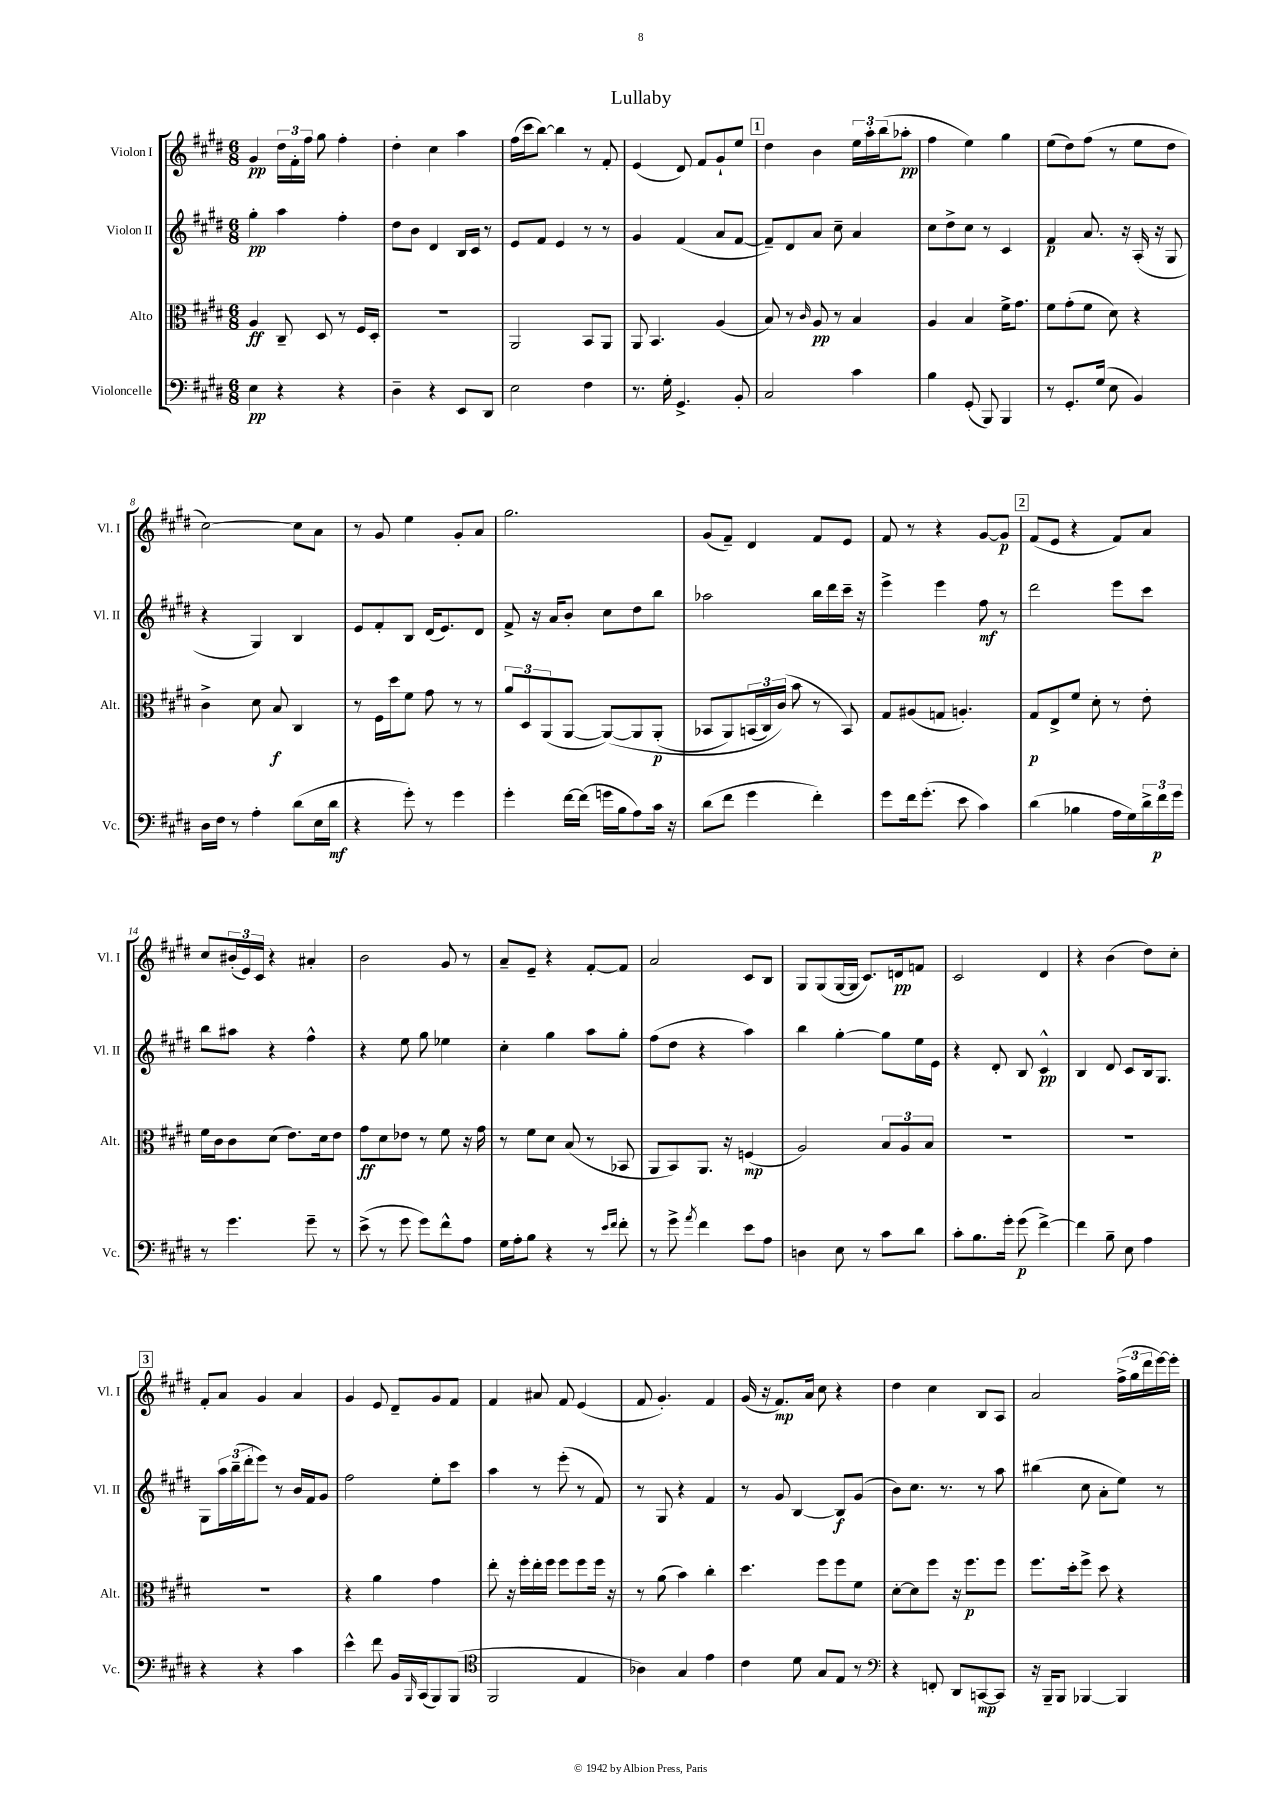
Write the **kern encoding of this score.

**kern	**dynam	**kern	**dynam	**kern	**dynam	**kern	**dynam
*part4	*part4	*part3	*part3	*part2	*part2	*part1	*part1
*staff4	*staff4	*staff3	*staff3	*staff2	*staff2	*staff1	*staff1
*I"Violoncelle	*	*I"Alto	*	*I"Violon II	*	*I"Violon I	*
*I'Vc.	*	*I'Alt.	*	*I'Vl. II	*	*I'Vl. I	*
*clefF4	*	*clefC3	*	*clefG2	*	*clefG2	*
*k[f#c#g#d#]	*	*k[f#c#g#d#]	*	*k[f#c#g#d#]	*	*k[f#c#g#d#]	*
*M6/8	*	*M6/8	*	*M6/8	*	*M6/8	*
=1	=1	=1	=1	=1	=1	=1	=1
4E\	pp	4A/	ff	4gg#'\	pp	4g#/	pp
4r	.	8C#~/	.	4aa\	.	24dd#\LL	.
.	.	.	.	.	.	24f#'\	.
.	.	.	.	.	.	24ff#\JJ	.
.	.	8D#/	.	.	.	8gg#\	.
4r	.	8r	.	4ff#'\	.	4ff#'\	.
.	.	16F#/LL	.	.	.	.	.
.	.	16D#'/JJ	.	.	.	.	.
=2	=2	=2	=2	=2	=2	=2	=2
4D#~\	.	2.r	.	8dd#\L	.	4dd#'\	.
.	.	.	.	8b\J	.	.	.
4r	.	.	.	4d#/	.	4cc#\	.
8EE/L	.	.	.	16B/LL	.	4aa\	.
.	.	.	.	16c#/JJ	.	.	.
8DD#/J	.	.	.	8r	.	.	.
=3	=3	=3	=3	=3	=3	=3	=3
2E\	.	2AA/	.	8e/L	.	(16ff#\LL	.
.	.	.	.	.	.	16ccc#\J	.
.	.	.	.	8f#/J	.	[8bb\J)	.
.	.	.	.	4e/	.	4bb\]	.
4F#\	.	8BB/L	.	8r	.	8r	.
.	.	8AA/J	.	8r	.	8f#'/	.
=4	=4	=4	=4	=4	=4	=4	=4
8.r	.	8AA/	.	4g#/	.	(4e/	.
.	.	4.BB/	.	.	.	.	.
16G#'\	.	.	.	.	.	.	.
4.GG#^/	.	.	.	(4f#/	.	8d#/)	.
.	.	.	.	.	.	8f#/L	.
.	.	(4A/	.	8a/L	.	8g#`/	.
8BB'/	.	.	.	[8f#/J	.	8ee/J	.
!!LO:REH:place=s1:t=1
=5	=5	=5	=5	=5	=5	=5	=5
2C#/	.	8B/)	.	8f#~/L])	.	4dd#\	.
.	.	8r	.	8d#/	.	.	.
.	.	16qqc#/	.	.	.	.	.
.	.	8A/	pp	8a/J	.	4b\	.
.	.	8r	.	8cc#~\	.	.	.
4c#\	.	4B/	.	4a/	.	24ee\LL	.
.	.	.	.	.	.	24aa'\	.
.	.	.	.	.	.	(24bb\J	.
.	.	.	.	.	.	8aa-X'\J	pp
=6	=6	=6	=6	=6	=6	=6	=6
4B\	.	4A/	.	8cc#\L	.	4ff#\	.
.	.	.	.	8dd#^\	.	.	.
(8GG#'/	.	4B/	.	8cc#\J	.	4ee\)	.
8BBB/)	.	.	.	8r	.	.	.
4BBB/	.	16f#^\KL	.	4c#/	.	4gg#\	.
.	.	8.g#\J	.	.	.	.	.
=7	=7	=7	=7	=7	=7	=7	=7
8r	.	8f#\L	.	4f#/	p	(8ee\L	.
8.GG#'/L	.	(8g#'\	.	.	.	8dd#\)	.
.	.	8f#\J	.	8.a/	.	(8ff#\J	.
(16G#/Jk	.	.	.	.	.	.	.
8E\	.	8d#\)	.	.	.	8r	.
.	.	.	.	16r	.	.	.
4BB/)	.	4r	.	(16A'/	.	8ee\L	.
.	.	.	.	16r	.	.	.
.	.	.	.	8G#/	.	8dd#\J	.
!!LO:LB:g=z
=8	=8	=8	=8	=8	=8	=8	=8
16D#\LL	.	4c#^\	.	4r	.	[2cc#\)	.
16F#\JJ	.	.	.	.	.	.	.
8r	.	.	.	.	.	.	.
4A'\	.	8d#\	.	4G#/)	.	.	.
.	.	8B/	f	.	.	.	.
(8d#\L	.	4C#/	.	4B/	.	8cc#\L]	.
16E\L	.	.	.	.	.	8a\J	.
16d#\JJ	mf	.	.	.	.	.	.
=9	=9	=9	=9	=9	=9	=9	=9
4r	.	8r	.	8e/L	.	8r	.
.	.	16F#\LL	.	8f#'/	.	8g#/	.
.	.	16dd#\J	.	.	.	.	.
8g#'\)	.	8f#\J	.	8B/J	.	4ee\	.
8r	.	8g#\	.	(16d#/KL	.	.	.
.	.	.	.	8.e/)	.	.	.
4g#\	.	8r	.	.	.	8g#'/L	.
.	.	8r	.	8d#/J	.	8a/J	.
=10	=10	=10	=10	=10	=10	=10	=10
4g#'\	.	12a/L	.	8f#^/	.	2.gg#\	.
.	.	12D#/	.	.	.	.	.
.	.	.	.	16r	.	.	.
.	.	(12AA/	.	.	.	.	.
.	.	.	.	16a/KL	.	.	.
[16f#\LL	.	[8AA/J	.	8b'/J	.	.	.
(16f#\JJ]	.	.	.	.	.	.	.
16gn\LL	.	(8AA/L_)	.	8cc#\L	.	.	.
16B\J	.	.	.	.	.	.	.
8A\)	.	8AA/]	.	8dd#\	.	.	.
16c#\Jk	.	(8AA'/J	p	8bb\J	.	.	.
16r	.	.	.	.	.	.	.
=11	=11	=11	=11	=11	=11	=11	=11
(8d#\L	.	8BB-X/L	.	2aa-X\	.	(8g#/L	.
8f#\J	.	8AA/)	.	.	.	8f#~/J)	.
4g#\	.	(24BBn/L	.	.	.	4d#/	.
.	.	24C#/)	.	.	.	.	.
.	.	(24c#/JJ)	.	.	.	.	.
.	.	8b\	.	.	.	.	.
4f#'\)	.	8r	.	16bb\LL	.	8f#/L	.
.	.	.	.	16ddd#\	.	.	.
.	.	8BB/)	.	16ccc#~\JJ	.	8e/J	.
.	.	.	.	16r	.	.	.
=12	=12	=12	=12	=12	=12	=12	=12
8g#\L	.	8G#/L	.	4eee^\	.	8f#/	.
16f#\k	.	(8A#X/	.	.	.	8r	.
(8.g#'\J	.	.	.	.	.	.	.
.	.	8Gn/J	.	4eee\	.	4r	.
8e\	.	4.An'/)	.	.	.	.	.
4c#\)	.	.	.	8ff#\	mf	[8g#/L	.
.	.	.	.	8r	.	8g#/J]	p
!!LO:REH:place=s1:t=2
=13	=13	=13	=13	=13	=13	=13	=13
(4d#\	.	8G#/L	p	2ddd#\	.	(8f#/L	.
.	.	8E^/	.	.	.	8e/J	.
4B-X\	.	8f#/J	.	.	.	4r	.
.	.	8d#'\	.	.	.	.	.
16A\LL	.	8r	.	8eee\L	.	8f#/L)	.
16G#\)	.	.	.	.	.	.	.
24d#^\	.	8e'\	.	8ccc#\J	.	8a/J	.
24f#\	p	.	.	.	.	.	.
24g#\JJ	.	.	.	.	.	.	.
!!LO:LB:g=z
=14	=14	=14	=14	=14	=14	=14	=14
8r	.	16f#\LL	.	8bb\L	.	8cc#/L	.
.	.	16c#\J	.	.	.	.	.
4.g#\	.	8c#\	.	8aa#X\J	.	(24b#X'/L	.
.	.	.	.	.	.	24e/)	.
.	.	.	.	.	.	24c#/JJ	.
.	.	(8d#\J	.	4r	.	4r	.
.	.	8.e\L)	.	.	.	.	.
8g#~\	.	.	.	4ff#^^\	.	4a#X'/	.
.	.	16d#\k	.	.	.	.	.
8r	.	8e\J	.	.	.	.	.
=15	=15	=15	=15	=15	=15	=15	=15
(8e^\	.	8g#\L	ff	4r	.	2b\	.
8r	.	8d#\	.	.	.	.	.
8g#\	.	8e-X\J	.	8ee\	.	.	.
8g#\L)	.	8r	.	8gg#\	.	.	.
8f#^^\	.	8f#\	.	4ee-X\	.	8g#/	.
8A\J	.	16r	.	.	.	8r	.
.	.	16g#\	.	.	.	.	.
=16	=16	=16	=16	=16	=16	=16	=16
16G#\LL	.	8r	.	4cc#'\	.	8a~/L	.
16A'\J	.	.	.	.	.	.	.
8B\J	.	8f#\L	.	.	.	8e~/J	.
4r	.	8d#\J	.	4gg#\	.	4r	.
.	.	(8B/	.	.	.	.	.
8r	.	8r	.	8aa\L	.	[8f#'/L	.
16qqe/LL	.	.	.	.	.	.	.
16qqf#/JJ	.	.	.	.	.	.	.
8f#'\	.	8BB-X/	.	8gg#'\J	.	8f#/J]	.
=17	=17	=17	=17	=17	=17	=17	=17
8r	.	8AA/L	.	(8ff#\L	.	2a/	.
8g#^\	.	8BB/)	.	8dd#\J	.	.	.
8qa/	.	.	.	.	.	.	.
4f#\	.	8.AA/J	.	4r	.	.	.
.	.	16r	.	.	.	.	.
8e\L	.	(4Fn/	mp	4aa\)	.	8c#/L	.
8A\J	.	.	.	.	.	8B/J	.
=18	=18	=18	=18	=18	=18	=18	=18
4Dn\	.	2A/)	.	4bb\	.	8G#/L	.
.	.	.	.	.	.	(8G#/	.
8E\	.	.	.	[4gg#'\	.	[16G#/L	.
.	.	.	.	.	.	16G#/JJ]	.
8r	.	.	.	.	.	8.c#/L)	.
8c#\L	.	12B/L	.	8gg#\L]	.	.	.
.	.	.	.	.	.	16dn/k	pp
.	.	12A/	.	.	.	.	.
8d#\J	.	.	.	16ee\L	.	8fn/J	.
.	.	12B/J	.	.	.	.	.
.	.	.	.	16e\JJ	.	.	.
=19	=19	=19	=19	=19	=19	=19	=19
8c#'\L	.	2.r	.	4r	.	2c#/	.
8.B\	.	.	.	.	.	.	.
.	.	.	.	8d#'/	.	.	.
16g#'\Jk	.	.	.	.	.	.	.
(8g#\	p	.	.	8B/	.	.	.
[4f#^\)	.	.	.	4c#^^/	pp	4d#/	.
=20	=20	=20	=20	=20	=20	=20	=20
4f#\]	.	2.r	.	4B/	.	4r	.
8B~\	.	.	.	8d#/	.	(4b\	.
8E\	.	.	.	8c#/L	.	.	.
4A\	.	.	.	16B/k	.	8dd#\L)	.
.	.	.	.	8.G#/J	.	.	.
.	.	.	.	.	.	8cc#'\J	.
!!LO:LB:g=z
!!LO:REH:place=s1:t=3
=21	=21	=21	=21	=21	=21	=21	=21
4r	.	2.r	.	8G#\L	.	8f#'/L	.
.	.	.	.	24aa\L	.	8a/J	.
.	.	.	.	(24bb~\	.	.	.
.	.	.	.	24ddd#'\J	.	.	.
4r	.	.	.	8eee\J)	.	4g#/	.
.	.	.	.	8r	.	.	.
4c#\	.	.	.	16b/LL	.	4a/	.
.	.	.	.	16f#/J	.	.	.
.	.	.	.	8g#/J	.	.	.
=22	=22	=22	=22	=22	=22	=22	=22
4e^^\	.	4r	.	2ff#\	.	4g#/	.
8f#\	.	4a\	.	.	.	8e/	.
16BB/LL	.	.	.	.	.	8d#~/L	.
16qqBBB/	.	.	.	.	.	.	.
(16CC#/J	.	.	.	.	.	.	.
8BBB/)	.	4g#\	.	8ee'\L	.	8g#/	.
(8BBB/J	.	.	.	8ccc#\J	.	8f#/J	.
=23	=23	=23	=23	=23	=23	=23	=23
*clefC4	*	*	*	*	*	*	*
2FF#/	.	8ee'\	.	4aa\	.	4f#/	.
.	.	16r	.	.	.	.	.
.	.	16ff#'\LL	.	.	.	.	.
.	.	16ee'\	.	8r	.	8a#X/	.
.	.	16ff#\JJ	.	.	.	.	.
.	.	8ff#\L	.	(8eee'\	.	8f#/	.
4E/	.	8ff#\	.	8r	.	(4e/	.
.	.	16ff#\Jk	.	8f#/)	.	.	.
.	.	16r	.	.	.	.	.
=24	=24	=24	=24	=24	=24	=24	=24
4A-X\)	.	8r	.	8r	.	8f#/	.
.	.	(8a\	.	8G#/	.	4.g#'/)	.
4G#/	.	4b\)	.	4r	.	.	.
4e\	.	4cc#'\	.	4f#/	.	4f#/	.
=25	=25	=25	=25	=25	=25	=25	=25
4c#\	.	4.dd#\	.	8r	.	(16g#/	.
.	.	.	.	.	.	16r	.
.	.	.	.	8g#/	.	8.f#/L)	mp
8d#\	.	.	.	[4B/	.	.	.
.	.	.	.	.	.	16a/Jk	.
8G#/L	.	8ff#\L	.	.	.	8cc#\	.
8E/J	.	8ff#\	.	8B/L]	f	4r	.
8r	.	8f#\J	.	(8g#/J	.	.	.
=26	=26	=26	=26	=26	=26	=26	=26
*clefF4	*	*	*	*	*	*	*
4r	.	[8d#'\L	.	8b\L)	.	4dd#\	.
.	.	8d#\]	.	8.cc#\J	.	.	.
8FFn'/	.	8ff#\J	.	.	.	4cc#\	.
.	.	.	.	8.r	.	.	.
8DD#/L	.	16r	.	.	.	.	.
.	.	8.ff#\L	p	.	.	.	.
[8CCn/	mp	.	.	8r	.	8B/L	.
8CC/J]	.	8ff#\J	.	8aa\	.	8A/J	.
=27	=27	=27	=27	=27	=27	=27	=27
16r	.	8.ff#\L	.	(4bb#X\	.	2a/	.
16BBB~/KL	.	.	.	.	.	.	.
8BBB/J	.	.	.	.	.	.	.
.	.	16dd#'\k	.	.	.	.	.
[4BBB-X/	.	8ff#^\J	.	8cc#\	.	.	.
.	.	8dd#\	.	8a'\L	.	.	.
4BBB-/]	.	4r	.	8ee\J)	.	(24ff#^\LL	.
.	.	.	.	.	.	24gg#\	.
.	.	.	.	.	.	24ddd#\	.
.	.	.	.	8r	.	[16eee\)	.
.	.	.	.	.	.	16eee'\JJ]	.
==	==	==	==	==	==	==	==
*-	*-	*-	*-	*-	*-	*-	*-
